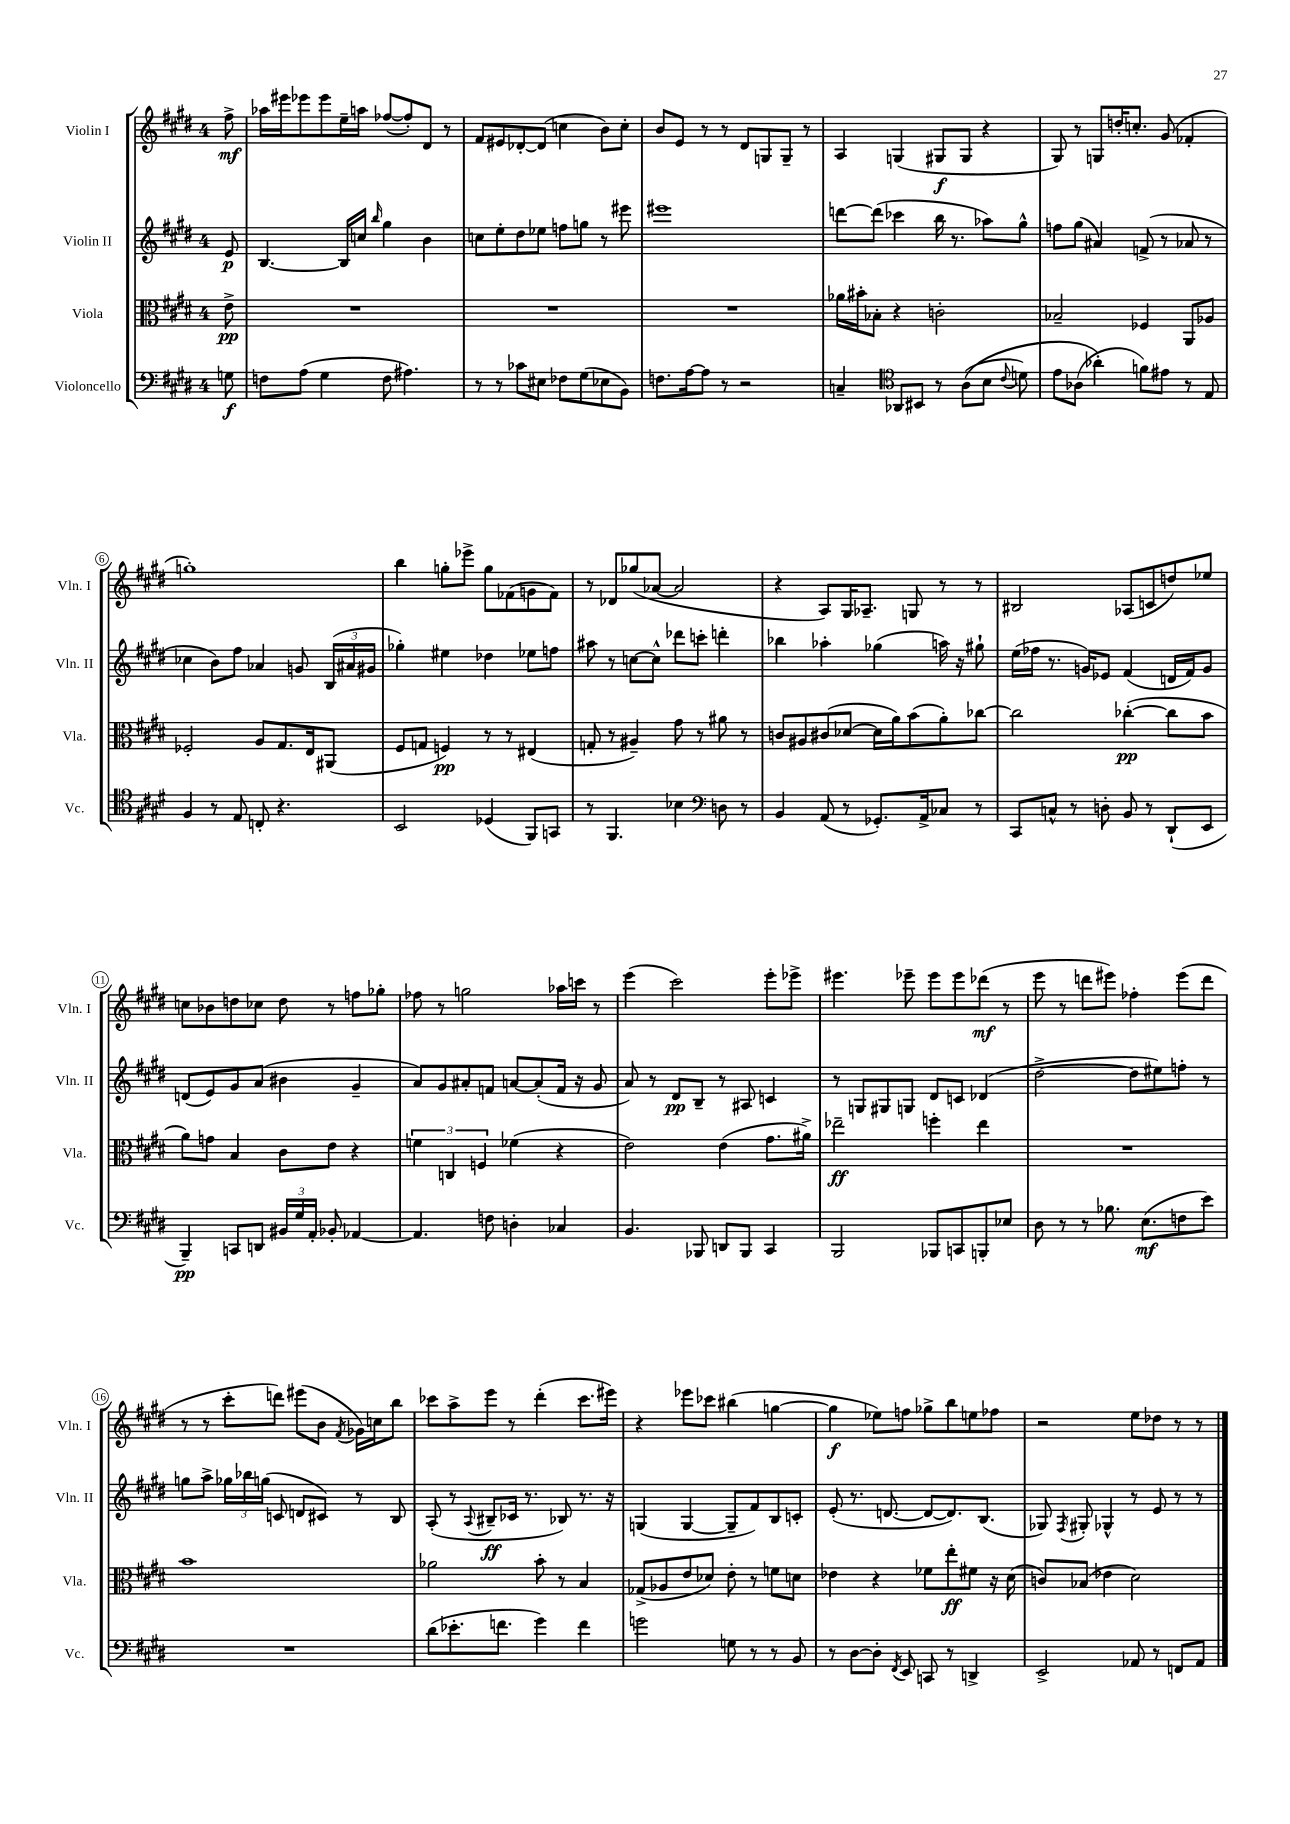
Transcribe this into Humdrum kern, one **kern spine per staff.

**kern	**dynam	**kern	**dynam	**kern	**dynam	**kern	**dynam
*part4	*part4	*part3	*part3	*part2	*part2	*part1	*part1
*staff4	*staff4	*staff3	*staff3	*staff2	*staff2	*staff1	*staff1
*I"Violoncello	*	*I"Viola	*	*I"Violin II	*	*I"Violin I	*
*I'Vc.	*	*I'Vla.	*	*I'Vln. II	*	*I'Vln. I	*
*clefF4	*	*clefC3	*	*clefG2	*	*clefG2	*
*k[f#c#g#d#]	*	*k[f#c#g#d#]	*	*k[f#c#g#d#]	*	*k[f#c#g#d#]	*
*M4/4	*	*M4/4	*	*M4/4	*	*M4/4	*
=	=	=	=	=	=	=	=
8Gn\	f	8e^\	pp	8e/	p	8ff#^\	mf
=1	=1	=1	=1	=1	=1	=1	=1
8Fn\L	.	1r	.	[4.B/	.	16aa-X\LL	.
.	.	.	.	.	.	16eee#X\J	.
(8A\J	.	.	.	.	.	8eee-X\	.
4G#\	.	.	.	.	.	8eee-\	.
.	.	.	.	16B/LL]	.	16ee~\L	.
.	.	.	.	16ccn/JJ	.	16aan\JJ	.
.	.	.	.	16qqbb/	.	.	.
8F\	.	.	.	4gg#\	.	([8ff-X/L	.
4.A#X\)	.	.	.	.	.	8ff-'/])	.
.	.	.	.	4b\	.	8d#/J	.
.	.	.	.	.	.	8r	.
=2	=2	=2	=2	=2	=2	=2	=2
8r	.	1r	.	8ccn\L	.	8f#/L	.
8r	.	.	.	8ee'\	.	8e#X/	.
8c-X\L	.	.	.	8dd#\	.	[8d-X'/	.
8E#X\J	.	.	.	8ee-X\J	.	(8d-/J]	.
8F-X\L	.	.	.	8ffn\L	.	4ccn\	.
(8G#\	.	.	.	8ggn\J	.	.	.
8E-X\	.	.	.	8r	.	8b\L)	.
8BB\J)	.	.	.	8eee#X\	.	8cc'\J	.
=3	=3	=3	=3	=3	=3	=3	=3
8.Fn\L	.	1r	.	1eee#X	.	8b/L	.
.	.	.	.	.	.	8e/J	.
[16A\k	.	.	.	.	.	.	.
8A\J]	.	.	.	.	.	8r	.
8r	.	.	.	.	.	8r	.
2r	.	.	.	.	.	8d#/L	.
.	.	.	.	.	.	8Gn/	.
.	.	.	.	.	.	8G~/J	.
.	.	.	.	.	.	8r	.
=4	=4	=4	=4	=4	=4	=4	=4
4Cn~/	.	16a-X\LL	.	[8dddn\L	.	4A/	.
.	.	16b#X'\J	.	.	.	.	.
.	.	8B-X'\J	.	(8ddd\J]	.	.	.
*clefC4	*	*	*	*	*	*	*
8AA-X/L	.	4r	.	4ccc-X\	.	(4Gn/	.
8BB#X/J	.	.	.	.	.	.	.
8r	.	2cn'\	.	16bb\	.	8G#X/L	f
.	.	.	.	8.r	.	.	.
((8A\L	.	.	.	.	.	8G#/J	.
8B\J	.	.	.	8aa-X\L)	.	4r	.
8qqc#/	.	.	.	.	.	.	.
8dn\)	.	.	.	8gg#^^\J	.	.	.
=5	=5	=5	=5	=5	=5	=5	=5
8e\L	.	2B-X~/	.	8ffn\L	.	8G#/)	.
(8A-X\J	.	.	.	(8gg#\J	.	8r	.
4a-X'\)	.	.	.	4a#X/)	.	8Gn/L	.
.	.	.	.	.	.	16ddn'/K	.
.	.	.	.	.	.	8.ccn'/J	.
8fn\L)	.	4F-X/	.	(8fn^/	.	.	.
8e#X\J	.	.	.	8r	.	(8g#/	.
8r	.	8AA/L	.	8a-X/	.	4f-X'/	.
8E/	.	8A-X/J	.	8r	.	.	.
!!LO:LB:g=z
=6	=6	=6	=6	=6	=6	=6	=6
4F#/	.	2F-X'/	.	4cc-X\	.	1ggn')	.
8r	.	.	.	8b\L)	.	.	.
8E/	.	.	.	8ff#\J	.	.	.
8Cn'/	.	8A/L	.	4a-X/	.	.	.
4.r	.	8.G#/	.	.	.	.	.
.	.	.	.	8gn/	.	.	.
.	.	16E/k	.	.	.	.	.
.	.	(8AA#X/J	.	(24B/LL	.	.	.
.	.	.	.	24a#X/	.	.	.
.	.	.	.	24g#X/JJ	.	.	.
=7	=7	=7	=7	=7	=7	=7	=7
2BB/	.	8F#/L	.	4gg-X'\)	.	4bb\	.
.	.	8Gn/J	.	.	.	.	.
.	.	4Fn/)	pp	4ee#X\	.	8ggn'\L	.
.	.	.	.	.	.	8eee-X^\J	.
(4D-X/	.	8r	.	4dd-X\	.	8gg\L	.
.	.	8r	.	.	.	(8f-X\	.
8FF#/L)	.	(4E#X/	.	8ee-X\L	.	8gn\	.
8GGn/J	.	.	.	8ffn\J	.	8f-\J)	.
=8	=8	=8	=8	=8	=8	=8	=8
8r	.	8Gn'/	.	8aa#X\	.	8r	.
4.FF#/	.	8r	.	8r	.	8d-X/L	.
.	.	4A#X~/)	.	[8ccn\L	.	(8gg-X/	.
.	.	.	.	8cc^^\J]	.	[8a-X/J	.
4B-X\	.	8g#\	.	8ddd-X\L	.	2a-/]	.
.	.	8r	.	8cccn'\J	.	.	.
*clefF4	*	*	*	*	*	*	*
8Dn\	.	8a#X\	.	4dddn'\	.	.	.
8r	.	8r	.	.	.	.	.
=9	=9	=9	=9	=9	=9	=9	=9
4BB/	.	8cn/L	.	4bb-X\	.	4r	.
.	.	8A#X/	.	.	.	.	.
(8AA/	.	(8c#X/	.	4aa-X'\	.	8A/L)	.
8r	.	[8d-X/J	.	.	.	16G#/K	.
.	.	.	.	.	.	8.A-X~/J	.
8.GG-X'/L)	.	16d-\LL]	.	(4gg-X\	.	.	.
.	.	16a\J)	.	.	.	.	.
.	.	(8b\	.	.	.	8Gn/	.
16AA^/k	.	.	.	.	.	.	.
8C-X/J	.	8a'\)	.	16aan\)	.	8r	.
.	.	.	.	16r	.	.	.
8r	.	[8cc-X\J	.	8gg#X`\	.	8r	.
=10	=10	=10	=10	=10	=10	=10	=10
8CC#/L	.	2cc-\]	.	(16ee\LL	.	2B#X/	.
.	.	.	.	16ff-X\JJ	.	.	.
8Cn^^/J	.	.	.	8.r	.	.	.
8r	.	.	.	.	.	.	.
.	.	.	.	16gn/KL)	.	.	.
8Dn'\	.	.	.	8e-X/J	.	.	.
8BB/	.	([4cc-X'\	pp	(4f#/	.	(8A-X/L	.
8r	.	.	.	.	.	8cn/	.
(8DD#`/L	.	8cc-\L]	.	16dn/LL	.	8ddn/)	.
.	.	.	.	16f#/J)	.	.	.
8EE/J	.	8b\J	.	8g/J	.	8ee-X/J	.
!!LO:LB:g=z
=11	=11	=11	=11	=11	=11	=11	=11
4BBB~/)	pp	8a\L)	.	(8dn/L	.	8ccn\L	.
.	.	8gn\J	.	8e/)	.	8b-X\	.
8CCn/L	.	4B/	.	8g#/	.	8ddn\	.
8DDn/J	.	.	.	(8a/J	.	8cc-X\J	.
24BB#X/LL	.	8c#\L	.	4b#X\	.	8dd\	.
24G#/	.	.	.	.	.	.	.
24AA'/JJ	.	.	.	.	.	.	.
8BB-X'/	.	8e\J	.	.	.	8r	.
[4AA-X/	.	4r	.	4g#~/	.	8ffn\L	.
.	.	.	.	.	.	8gg-X'\J	.
=12	=12	=12	=12	=12	=12	=12	=12
4.AA-/]	.	6fn\	.	8a/L)	.	8ff-X\	.
.	.	.	.	8g#/	.	8r	.
.	.	6Cn/	.	.	.	.	.
.	.	.	.	8a#X'/	.	2ggn\	.
.	.	6Fn/	.	.	.	.	.
8Fn\	.	.	.	8fn/J	.	.	.
4Dn'\	.	(4f-X\	.	[8an/L	.	.	.
.	.	.	.	(8a'/]	.	.	.
4C-X/	.	4r	.	16f/Jk	.	16aa-X\LL	.
.	.	.	.	16r	.	16cccn\JJ	.
.	.	.	.	8g#/	.	8r	.
=13	=13	=13	=13	=13	=13	=13	=13
4.BB/	.	2e\)	.	8a/)	.	(4eee\	.
.	.	.	.	8r	.	.	.
.	.	.	.	8d#/L	pp	2ccc#\)	.
8BBB-X/	.	.	.	8B~/J	.	.	.
8DDn/L	.	(4e\	.	8r	.	.	.
8BBB-/J	.	.	.	8A#X/	.	.	.
4CC#/	.	8.g#\L	.	4cn/	.	8eee'\L	.
.	.	.	.	.	.	8eee-X^\J	.
.	.	16a#X^\Jk)	.	.	.	.	.
=14	=14	=14	=14	=14	=14	=14	=14
2BBB/	.	2ee-X~\	ff	8r	.	4.eee#X\	.
.	.	.	.	8Gn/L	.	.	.
.	.	.	.	8G#X/	.	.	.
.	.	.	.	8Gn/J	.	8eee-X~\	.
8BBB-X/L	.	4ffn'\	.	8d#/L	.	8eee-\L	.
8CCn/	.	.	.	8cn/J	.	8eee-\	.
8BBBn'/	.	4ee-\	.	(4d-X/	.	(8ddd-X\J	mf
8E-X/J	.	.	.	.	.	8r	.
=15	=15	=15	=15	=15	=15	=15	=15
8D#\	.	1r	.	[2dd#^\	.	8eee\	.
8r	.	.	.	.	.	8r	.
8r	.	.	.	.	.	8dddn\L	.
8.B-X\	.	.	.	.	.	8eee#X\J)	.
.	.	.	.	8dd#\L]	.	4ff-X'\	.
(8.E\L	mf	.	.	.	.	.	.
.	.	.	.	8ee#X\)	.	.	.
8Fn\	.	.	.	8ffn'\J	.	(8eee#\L	.
8e\J)	.	.	.	8r	.	8ddd\J	.
!!LO:LB:g=z
=16	=16	=16	=16	=16	=16	=16	=16
1r	.	1b	.	8ggn\L	.	8r	.
.	.	.	.	8aa^\J	.	8r	.
.	.	.	.	24gg-X\LL	.	8ccc#'\L	.
.	.	.	.	24bb-X\	.	.	.
.	.	.	.	(24ggn\JJ	.	.	.
.	.	.	.	8cn/	.	8dddn\J)	.
.	.	.	.	8dn/L	.	(8eee#X\L	.
.	.	.	.	8c#X/J)	.	8b\J	.
.	.	.	.	.	.	8qf#/	.
.	.	.	.	8r	.	16g-X\LL)	.
.	.	.	.	.	.	16ccn\J	.
.	.	.	.	8B/	.	8bb\J	.
=17	=17	=17	=17	=17	=17	=17	=17
(8d#\L	.	2a-X\	.	(8A'/	.	8ccc-X\L	.
8.e-X'\	.	.	.	8r	.	8aa^\	.
.	.	.	.	8qqA/	.	.	.
.	.	.	.	8B#X~/L	ff	8eee\J	.
8.fn\J	.	.	.	.	.	.	.
.	.	.	.	16c-X/Jk	.	8r	.
.	.	.	.	8.r	.	.	.
4g#\)	.	8b'\	.	.	.	(4ddd#'\	.
.	.	8r	.	8B-X/)	.	.	.
4f\	.	4B/	.	8.r	.	8.ccc-\L	.
.	.	.	.	16r	.	16eee#X\Jk)	.
=18	=18	=18	=18	=18	=18	=18	=18
2gn\	.	(8G-X^/L	.	(4Gn/	.	4r	.
.	.	8A-X/	.	.	.	.	.
.	.	8e/	.	[4G/	.	8eee-X\L	.
.	.	8d-X/J)	.	.	.	8ccc-X\J	.
8Gn\	.	8e'\	.	8G~/L]	.	(4bb#X\	.
8r	.	8r	.	8f#/)	.	.	.
8r	.	8fn\L	.	8B/	.	[4ggn\	.
8BB/	.	8dn\J	.	8cn'/J	.	.	.
=19	=19	=19	=19	=19	=19	=19	=19
8r	.	4e-X\	.	(8e'/	.	4gg\]	f
[8D#\L	.	.	.	8.r	.	.	.
8D#'\J]	.	4r	.	.	.	8ee-X\L)	.
.	.	.	.	[8.dn/	.	.	.
8qFF#/	.	.	.	.	.	.	.
8EE/	.	.	.	.	.	8ffn\J	.
8CCn/	.	8f-X\L	.	8d/L_	.	8gg-X^\L	.
8r	.	8ee'\	ff	8.d/])	.	8bb\	.
4DDn^/	.	8f#X\J	.	.	.	8een\	.
.	.	.	.	(8.B/J	.	.	.
.	.	16r	.	.	.	8ff-X\J	.
.	.	(16d#\	.	.	.	.	.
=20	=20	=20	=20	=20	=20	=20	=20
2EE^/	.	8cn/L)	.	8G-X/)	.	2r	.
.	.	.	.	8qF#/	.	.	.
.	.	(8B-X/J	.	8G#X'/	.	.	.
.	.	4e-X\	.	4G-X^^/	.	.	.
8AA-X/	.	2d#\)	.	8r	.	8ee\L	.
8r	.	.	.	8e/	.	8dd-X\J	.
8FFn/L	.	.	.	8r	.	8r	.
8AA-/J	.	.	.	8r	.	8r	.
==	==	==	==	==	==	==	==
*-	*-	*-	*-	*-	*-	*-	*-
